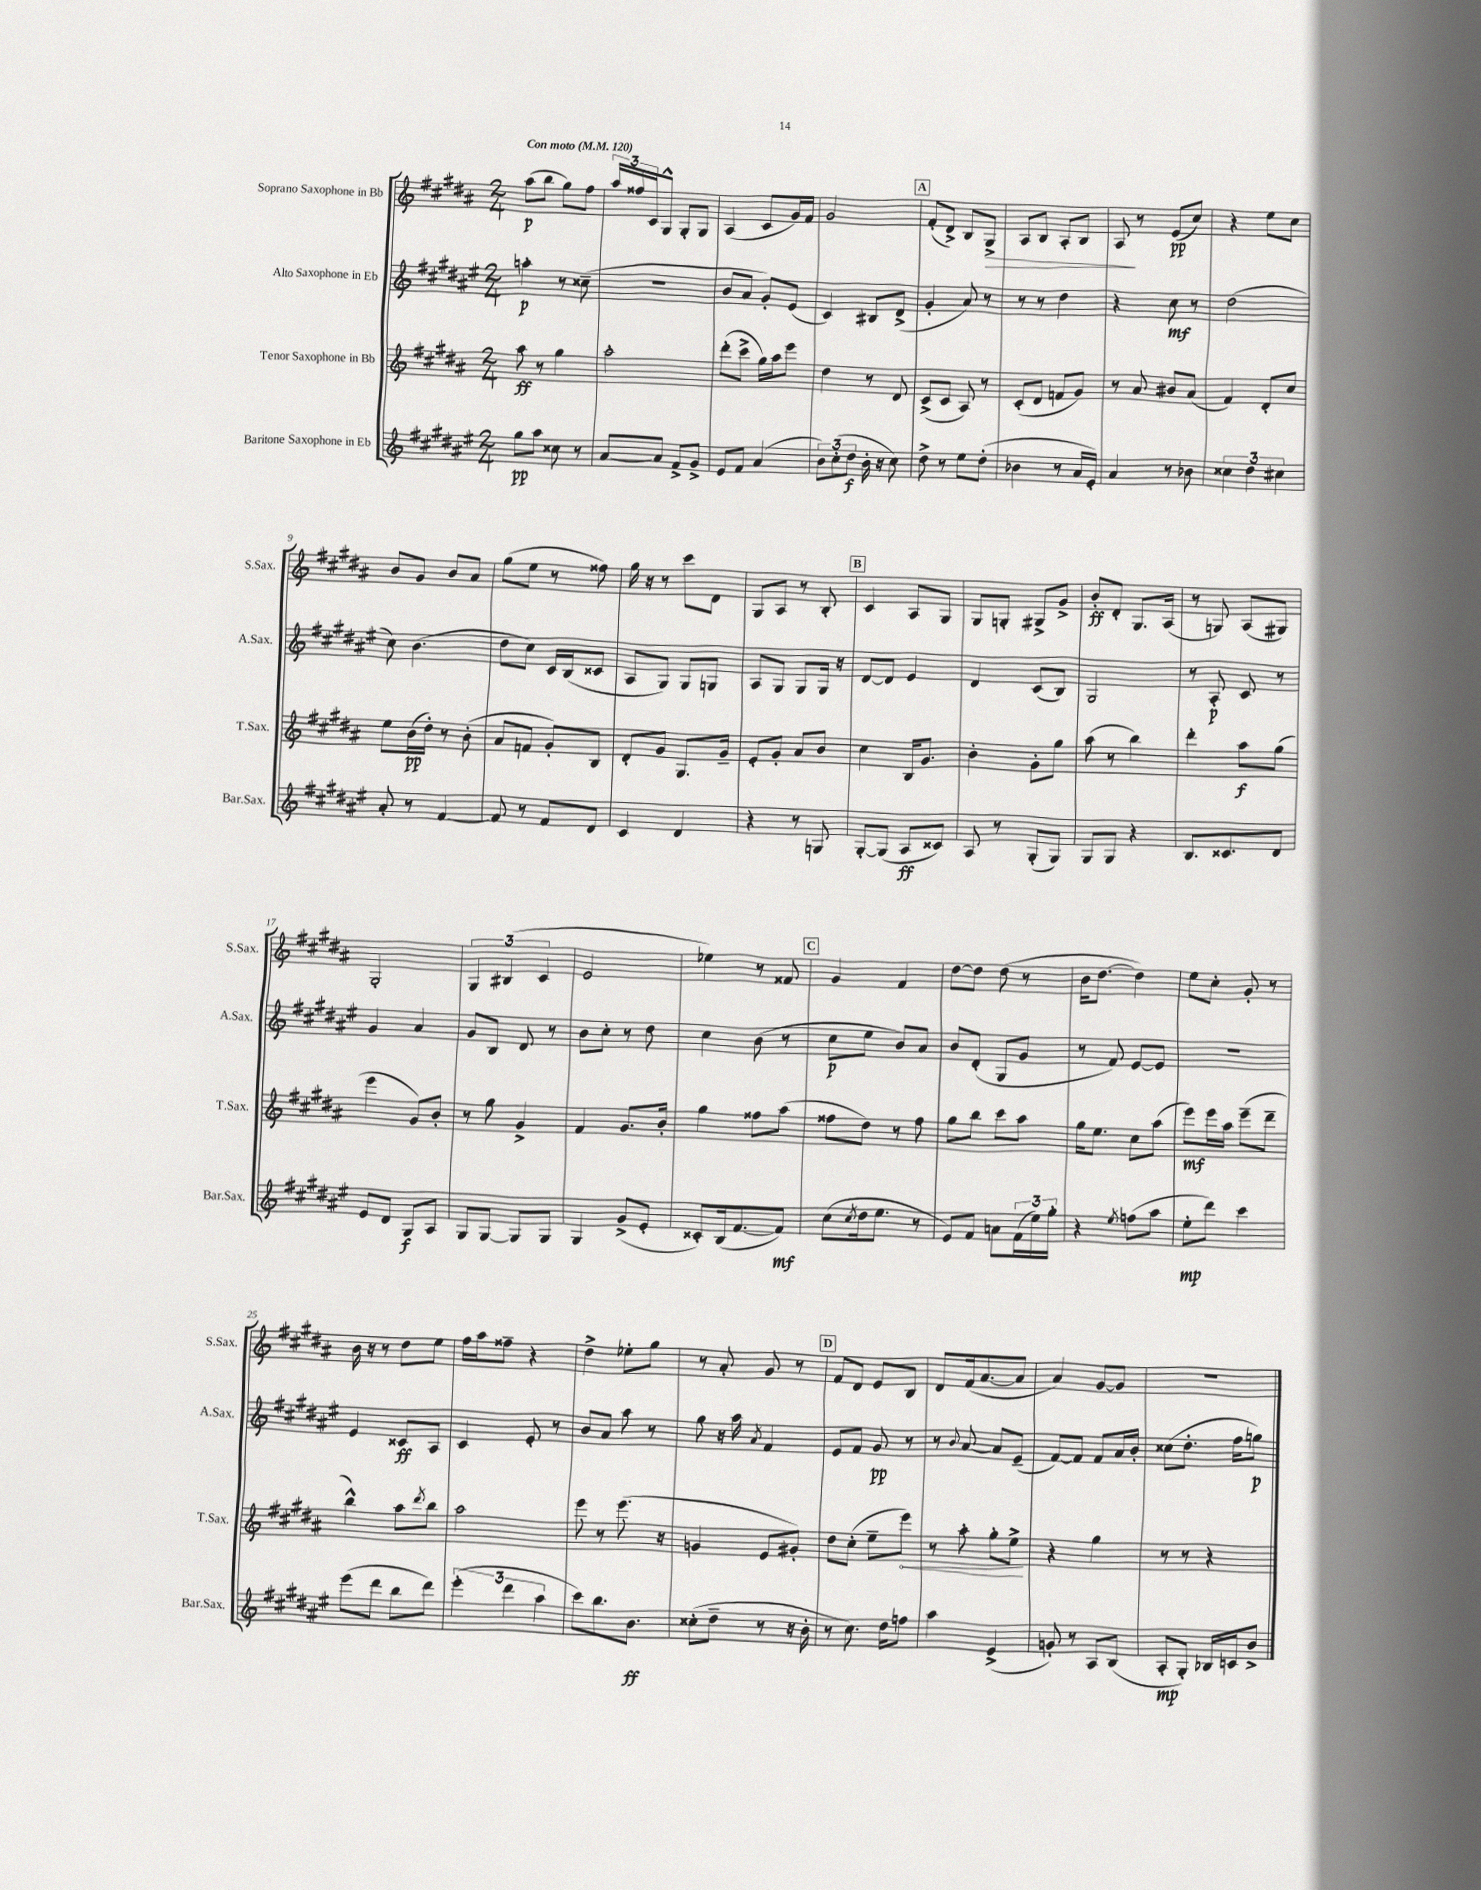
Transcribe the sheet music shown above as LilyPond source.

<<
\new StaffGroup <<
\new Staff = "s0" \with { instrumentName = "Soprano Saxophone in Bb" shortInstrumentName = "S.Sax." } {
    \clef treble \key b \major \numericTimeSignature \time 2/4 \tempo "Con moto" 4 = 120
    ais''8\p( b''8 gis''8) fis''8 |
    \tuplet 3/2 { ais''16 fisis''16 cis'16 } gis8-^ gis8-. gis8 |
    ais4( cis'8 gis'16) fis'16 |
    gis'2 |
    \mark \markup { \box "A" } fis'8-.( dis'8->) b8 gis8->\> |
    ais8 b8 ais8-. b8 |
    ais8\! r8 e'8\pp( cis''8) |
    r4 e''8 cis''8 |
    b'8 gis'8 b'8 ais'8 |
    gis''8( e''8 r8 fisis''8) |
    gis''16 r16 r8 cis'''8 dis'8 |
    gis8 ais8 r8 b8-. |
    \mark \markup { \box "B" } cis'4 ais8 gis8 |
    gis8 g8-. gis8-> gis'8-> |
    b'8-.\ff dis'8-. gis8. ais16( |
    r8 g8) ais8( gis8) |
    gis2-. |
    \tuplet 3/2 { gis4 bis4( cis'4 } |
    e'2 |
    ees''4) r8 fisis'8 |
    \mark \markup { \box "C" } gis'4 fis'4 |
    dis''8~ dis''8 dis''8( r8 |
    b'16 dis''8.~ dis''4) |
    e''8 cis''8-. gis'8-. r8 |
    b'16 r16 r8 dis''8 e''8 |
    fis''16 ais''16 fisis''8-- r4 |
    dis''4-> ees''8-. gis''8 |
    r8 ais'8-. gis'8 r8 |
    \mark \markup { \box "D" } fis'8 dis'8 e'8 b8 |
    dis'8 fis'16( ais'8.~ ais'8 |
    ais'4) gis'8~ gis'8 |
    R2 \bar "|." |
}
\new Staff = "s1" \with { instrumentName = "Alto Saxophone in Eb" shortInstrumentName = "A.Sax." } {
    \clef treble \key fis \major \numericTimeSignature \time 2/4
    a''4-.\p r8 cisis''8--( |
    R2 |
    b'8 ais'8 gis'8-.) eis'8( |
    cis'4) bis8 dis'8->( |
    \mark \markup { \box "A" } gis'4-. ais'8) r8 |
    r8 r8 dis''4 |
    r4 cis''8\mf r8 |
    dis''2( |
    cis''8) b'4.( |
    dis''8 cis''8) cis'16 b16( cisis'8 |
    ais8 gis8) gis8 g8 |
    ais8 gis8 gis8 gis16 r16 |
    \mark \markup { \box "B" } dis'8~ dis'8 eis'4 |
    dis'4 cis'8( b8) |
    gis2 |
    r8 ais8-.\p cis'8 r8 |
    gis'4 ais'4 |
    gis'8 b8 dis'8 r8 |
    b'8 cis''8-. r8 dis''8 |
    cis''4 b'8( r8 |
    \mark \markup { \box "C" } cis''8\p eis''8 b'8) ais'8 |
    b'8 dis'8-.( gis8 gis'8 |
    r8 fis'8) eis'8~ eis'8 |
    R2 |
    eis'4 cisis'8\ff ais8 |
    cis'4 eis'8-. r8 |
    b'8 ais'8 ais''8 r8 |
    gis''8 r16 ais''16 \acciaccatura { ais'8 } fis'4 |
    \mark \markup { \box "D" } eis'8 fis'8 gis'8\pp r8 |
    r8 \appoggiatura { b'8 } ais'8~ ais'8 eis'8--( |
    fis'8~) fis'8 fis'8 ais'16 b'16-. |
    cisis''8( dis''8.-. fis''16 g''8\p) \bar "|." |
}
\new Staff = "s2" \with { instrumentName = "Tenor Saxophone in Bb" shortInstrumentName = "T.Sax." } {
    \clef treble \key b \major \numericTimeSignature \time 2/4
    ais''8\ff r8 gis''4 |
    ais''2-. |
    dis'''8-.( cis'''8-> gis''16) ais''16 e'''8 |
    dis''4 r8 dis'8 |
    \mark \markup { \box "A" } cis'8->( cis'8 ais8) r8 |
    cis'8-.( dis'8 f'8 gis'8) |
    r8 ais'8 bis'8 ais'8( |
    fis'4) dis'8-. cis''8 |
    e''8 b'16\pp( dis''16-.) r8 b'8-.( |
    ais'8 f'8 gis'8-.) b8 |
    dis'8-. gis'8 gis8. gis'16-- |
    e'8-. gis'8-. ais'8 b'8 |
    \mark \markup { \box "B" } cis''4 b16 gis'8. |
    b'4-. gis'8-. gis''8 |
    ais''8( r8 b''4) |
    dis'''4-. ais''8\f gis''8( |
    e'''4 gis'8) b'8-. |
    r8 gis''8 gis'4-> |
    fis'4 gis'8. b'16-. |
    gis''4 fisis''8 ais''8( |
    \mark \markup { \box "C" } fisis''8 dis''8) r8 fisis''8 |
    gis''8 b''8 cis'''8 ais''8 |
    gis''16 e''8. cis''8 ais''8( |
    e'''8\mf) e'''16 ais''16 e'''8--( dis'''8-- |
    b''4-^) ais''8 \acciaccatura { dis'''8 } b''8 |
    ais''2 |
    e'''8 r8 e'''8.( r16 |
    g'4 e'8 gis'8-.) |
    \mark \markup { \box "D" } dis''8 cis''8-.( e''8-- \once \override Hairpin.circled-tip = ##t e'''8\<) |
    r8 ais''8-. gis''8-. e''8->\! |
    r4 gis''4 |
    r8 r8 r4 \bar "|." |
}
\new Staff = "s3" \with { instrumentName = "Baritone Saxophone in Eb" shortInstrumentName = "Bar.Sax." } {
    \clef treble \key fis \major \numericTimeSignature \time 2/4
    gis''8\pp ais''8 cisis''8 r8 |
    ais'8~ ais'8 fis'8-> gis'8-> |
    eis'8 fis'8 ais'4( |
    \tuplet 3/2 { b'8) cis''8-.( dis''8\f } b'16-. r16 cis''8) |
    \mark \markup { \box "A" } dis''8-> r8 eis''8 dis''8-.( |
    bes'4 r8 ais'16 eis'16-.) |
    ais'4 r8 bes'8 |
    \tuplet 3/2 { cisis''4 dis''4 cis''4 } |
    ais'8-. r8 fis'4~ |
    fis'8 r8 fis'8 dis'8 |
    cis'4 dis'4 |
    r4 r8 g8 |
    \mark \markup { \box "B" } gis8~-. gis8( ais8\ff cisis'8) |
    ais8 r8 gis8-.( gis8) |
    gis8 gis8 r4 |
    b8. cisis'8. dis'8 |
    eis'8 dis'8 gis8\f ais8 |
    gis8 gis8~ gis8 gis8 |
    gis4 gis'8->( eis'8-. |
    cisis'8-.) b16( fis'8.~ fis'8\mf) |
    \mark \markup { \box "C" } cis''8( \acciaccatura { cis''8 } dis''16 eis''8. r8 |
    eis'8) fis'8 a'8 \tuplet 3/2 { fis'16( eis''16) gis''16-. } |
    r4 \acciaccatura { eis''8 } f''8( ais''8 |
    eis''8-.\mp dis'''8) cis'''4 |
    eis'''8( dis'''8 b''8 dis'''8) |
    \tuplet 3/2 { eis'''4-.( dis'''4 ais''4 } |
    cis'''8) b''8. b'8.\ff |
    cisis''8-.( dis''8-- r8 r16 b'16-. |
    \mark \markup { \box "D" } r8 cis''8.) dis''16 f''8 |
    ais''4 eis'4->( |
    g'8-.) r8 ais8 b8( |
    ais8-.\mp gis8-.) bes16 c'16 b'8-> \bar "|." |
}
>>
>>
